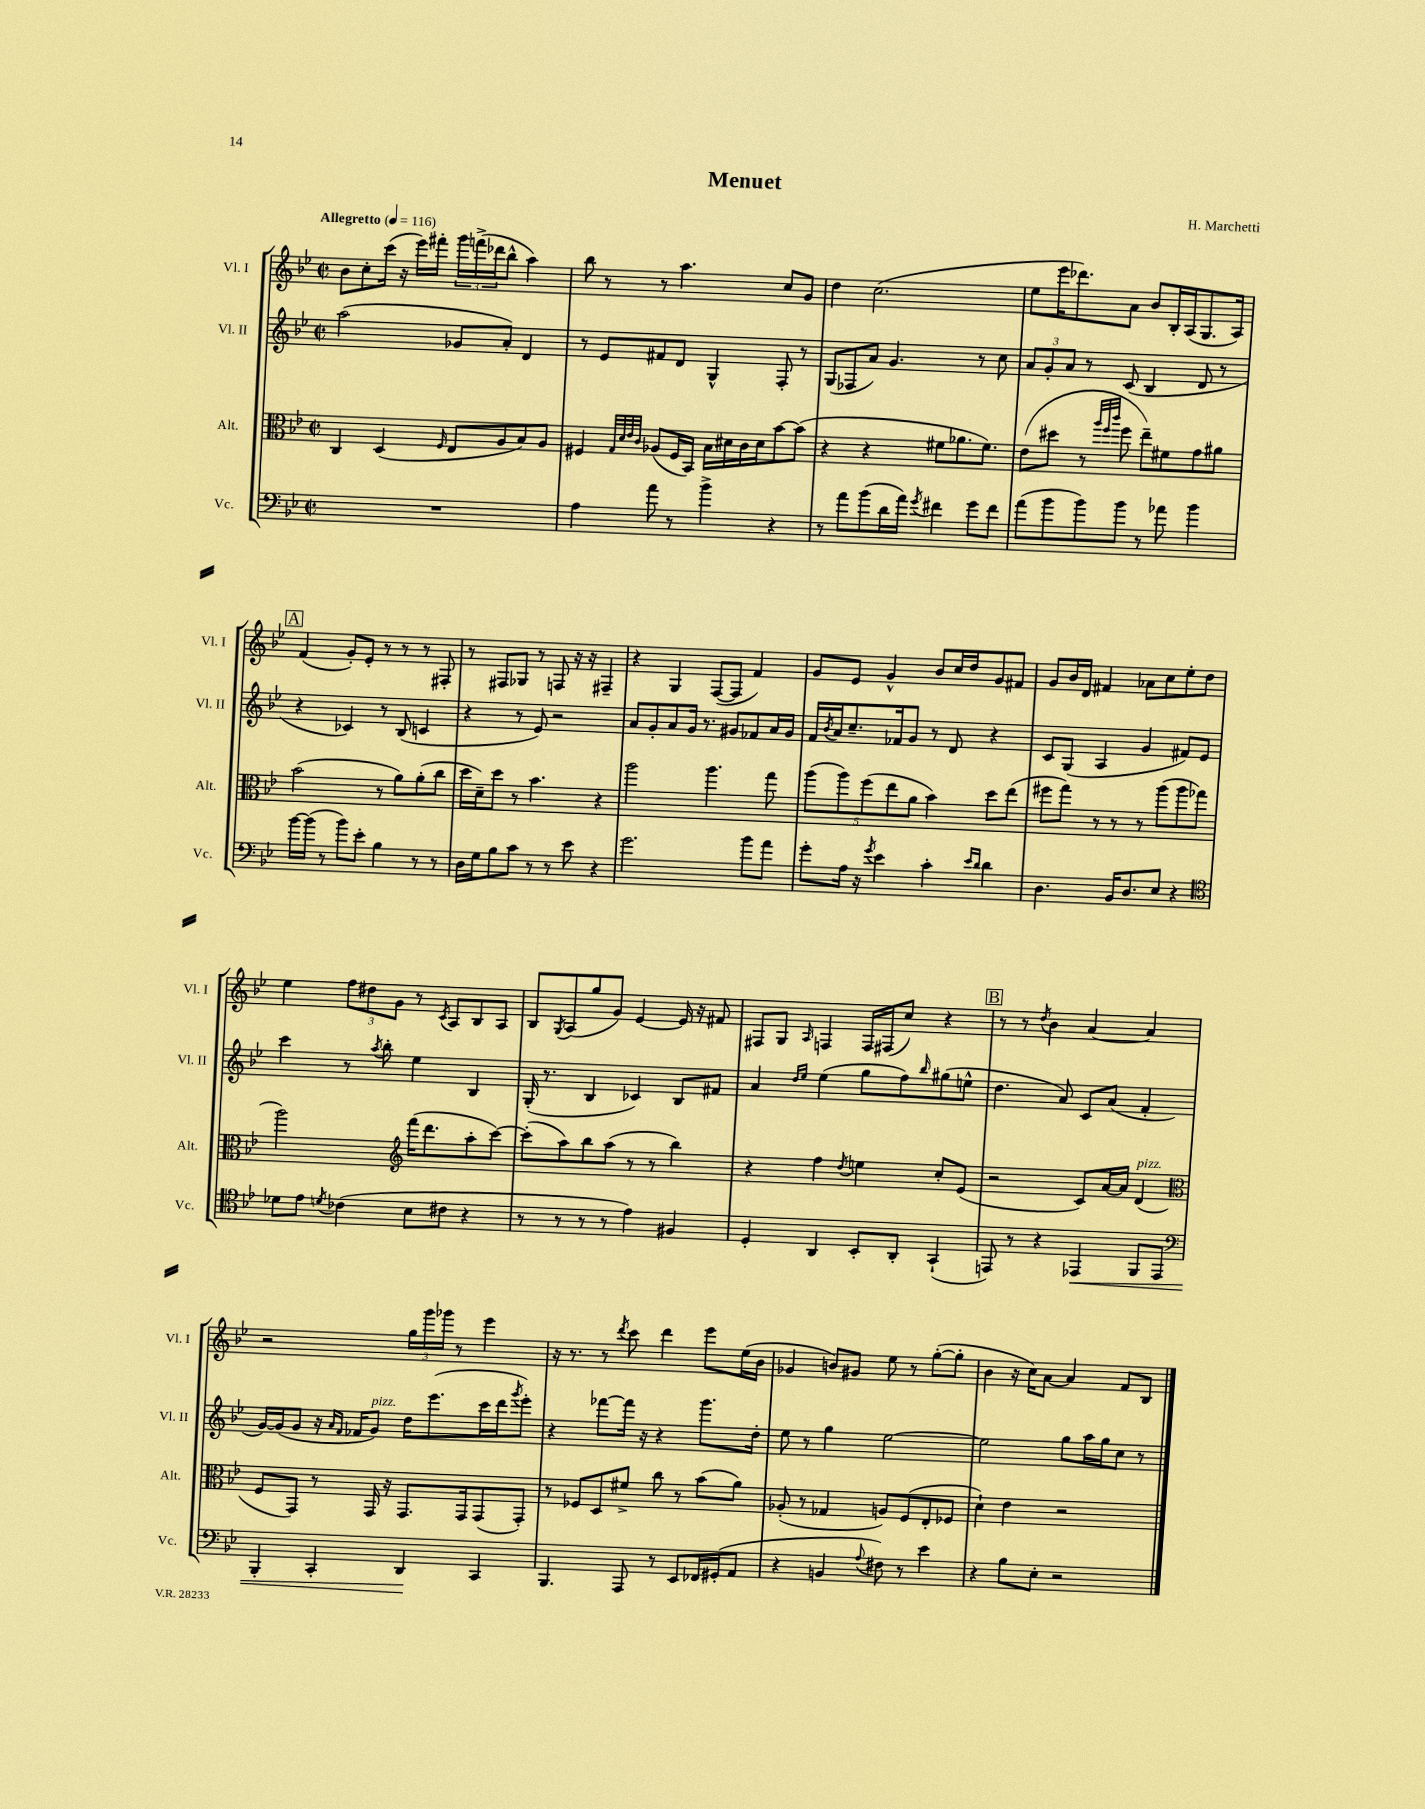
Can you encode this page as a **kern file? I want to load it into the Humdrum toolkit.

**kern	**kern	**kern	**kern
*staff4	*staff3	*staff2	*staff1
*clefF4	*clefC3	*clefG2	*clefG2
*k[b-e-]	*k[b-e-]	*k[b-e-]	*k[b-e-]
*M2/2	*M2/2	*M2/2	*M2/2
*met(c|)	*met(c|)	*met(c|)	*met(c|)
*MM116	*MM116	*MM116	*MM116
1r	4C	(2aa	8b-
.	.	.	8cc'
.	(4D	.	(16ccc
.	.	.	16r
.	.	.	16eee-)
.	.	.	16fff#'
.	16qqF	.	.
.	8E-	8g-	24ggg
.	.	.	(24fff^
.	.	.	24ddd-
.	8A	8a')	8bb-^^
.	8B-)	4d	4aa)
.	8A	.	.
=	=	=	=
4A	4F#	8r	8bb-
.	.	8e-	8r
.	32qqG	.	.
.	32qqd	.	.
.	32qqe-	.	.
.	32qqc	.	.
8a	(8A-	8f#	8r
8r	16F#	8d	4.aa
.	16BB-)	.	.
4b-^	16B-	4G^^	.
.	16d#	.	.
.	16c	.	.
.	16d#	.	.
4r	[8b-	8F'	8cc
.	(8b-]	8r	8g
=	=	=	=
8r	4r	(8G	4dd
8a	.	8F-	.
(8b-	4r	8a)	(2.cc
16d	.	4.g	.
16a)	.	.	.
8qg	.	.	.
4f#	8f#	.	.
.	8.a-	.	.
8g	.	8r	.
.	8.f#)	.	.
8f#	.	8cc	.
=	=	=	=
(8a	(8e-	12a	8ee-
.	.	12g'	.
8b-	8dd#	.	16eee-
.	.	12a	.
.	.	.	8.ddd-)
8b-)	8r	8r	.
.	32qqaa	.	.
.	32qqff	.	.
.	32qqccc	.	.
8b-	8ff	(8c	8a
8r	8ee-~)	4B-	8b-
8a-	8f#	.	16B-'
.	.	.	(16A
4b-	8g	8d	8.G
.	8a#	8r	.
.	.	.	16A)
=	=	=	=
[16b-	(2b-	4r	(4f
(16b-]	.	.	.
8r	.	.	.
8b-)	.	4c-)	8g')
8e-'	.	.	8e-'
4B-	8r	8r	8r
.	8a)	(8B-	8r
8r	(8a'	4c	8r
8r	8cc	.	8F#'
=	=	=	=
16D	16dd	4r	8r
16G	16d~)	.	.
8B-	8dd	.	8F#
8c	8r	8r	8G-
8r	4.b-	8e-)	8r
8r	.	2r	8F
8e-	.	.	16r
.	.	.	16r
4r	4r	.	4F#~
=	=	=	=
2.g	2aa	8a	4r
.	.	8g'	.
.	.	8a	4G
.	.	16g	.
.	.	8.r	.
.	4.aa	.	([8F
.	.	8g#	8F]
8b-	.	8f-	4f)
8a	8gg	16a	.
.	.	16g#	.
=	=	=	=
8g'	(10aa	16f	8g
.	.	8qb-	.
.	.	16a	.
.	10aa)	.	.
16A	.	8.cc~	8e-
16r	.	.	.
.	(10ff	.	.
8qg	.	.	.
4e-	.	.	4g^^
.	10ee-	.	.
.	.	16f-	.
.	.	8g	.
.	10a	.	.
4c'	4b-)	8r	8b-
.	.	8d	16cc
.	.	.	16dd
16qqe-	.	.	.
16qqd	.	.	.
4d	8dd	4r	8g
.	(8ee-	.	8f#
=	=	=	=
4.D	8ff#	8c	8g
.	8gg)	(8G	16b-
.	.	.	16d
.	8r	4A	4f#
16BB-	8r	.	.
8.D	.	.	.
.	8r	4g	8a-
8E-	(8aa	.	8cc
4r	8aa	8f#)	8ee-'
.	8gg-	8e-	8dd
=	=	=	=
*clefC4	*	*	*
8d-	2aa)	4ccc	4ee-
8e-	.	.	.
8qd	.	.	.
(4c-	.	8r	12ff
.	.	.	12dd#
.	.	8qaa	.
.	.	8bb-'	.
.	.	.	12g
*	*clefG2	*	*
8B-	(16fff	4ee-	8r
.	8.ddd	.	.
.	.	.	8qc
8c#	.	.	8A
4r	8aa'	4B-	8B-
.	[8ccc)	.	8A
=	=	=	=
8r	(8ccc']	(16G'	8B-
.	.	8.r	.
.	.	.	8qG
8r	8aa)	.	(8A
8r	8bb-	4B-	8gg
8r	(8aa	.	8g)
4e-)	8r	4c-)	[4e-
.	8r	.	.
4F#	4bb-)	8B-	16e-]
.	.	.	16r
.	.	8f#	8f#
=	=	=	=
4D'	4r	4a	8F#
.	.	.	8G
.	.	16qqdd	.
.	.	16qqee-	16qqA
4AA	4ff	(4ee-	4F
.	8qdd	.	.
8BB-'	4ee	8gg	16F
.	.	.	(16F#
8AA'	.	8ff)	8cc)
.	.	16qqbb-	.
(4GG`	8cc'	(8gg#	4r
.	(8e-	8ee^^	.
=	=	=	=
8EE)	2r	4.dd	8r
8r	.	.	8r
.	.	.	8qdd
4r	.	.	4b-
.	.	8a)	.
4EE-	8c)	8c	[4a
.	[16a	(8a	.
.	16a]	.	.
8FF	(4d	4f'	4a]
8EE-	.	.	.
=	=	=	=
*clefF4	*clefC3	*	*
4BBB-'	8F	[16g)	2r
.	.	(16g]	.
.	8GG)	8g	.
4CC'	8r	16r	.
.	.	16qqa	.
.	.	16qqf	.
.	.	16f-	.
.	16GG	8g)	.
.	16r	.	.
4DD	8.GG	16dd	24gg
.	.	.	24ggg
.	.	(8.eee-	.
.	.	.	24ggg-
.	.	.	8r
.	16GG	.	.
4CC	(8GG	16ccc	4eee-
.	.	16ddd	.
.	.	8qggg	.
.	8GG')	8eee-')	.
=	=	=	=
4.BBB-	8r	4r	16r
.	.	.	8.r
.	8F-	.	.
.	8D	[8fff-	8r
.	.	.	8qddd
8AAA	8f#^	16fff-]	8ccc
.	.	16r	.
8r	8cc	4r	4ddd
8EE-	8r	.	.
16FF-	(8b-	8.ggg	8eee-
(16GG#'	.	.	.
8AA	8a)	.	(16ee-
.	.	16dd'	16b-
=	=	=	=
4r	(8A-'	8ee-	4g-
.	8r	8r	.
4BB	4G-	4gg	8b)
.	.	.	8g#
8qqA	.	.	.
8F#)	8A)	[2ee-	8ee-
8r	(8F	.	8r
4e-	8E-'	.	([8gg'
.	8F-	.	8gg']
=	=	=	=
4r	4d`)	2ee-]	4b-
8B-	4e-	.	16r
.	.	.	16cc)
8E-'	.	.	[8a
2r	2r	8gg	4a]
.	.	16aa	.
.	.	16gg	.
.	.	8cc	8f
.	.	8r	8B-
==	==	==	==
*-	*-	*-	*-
